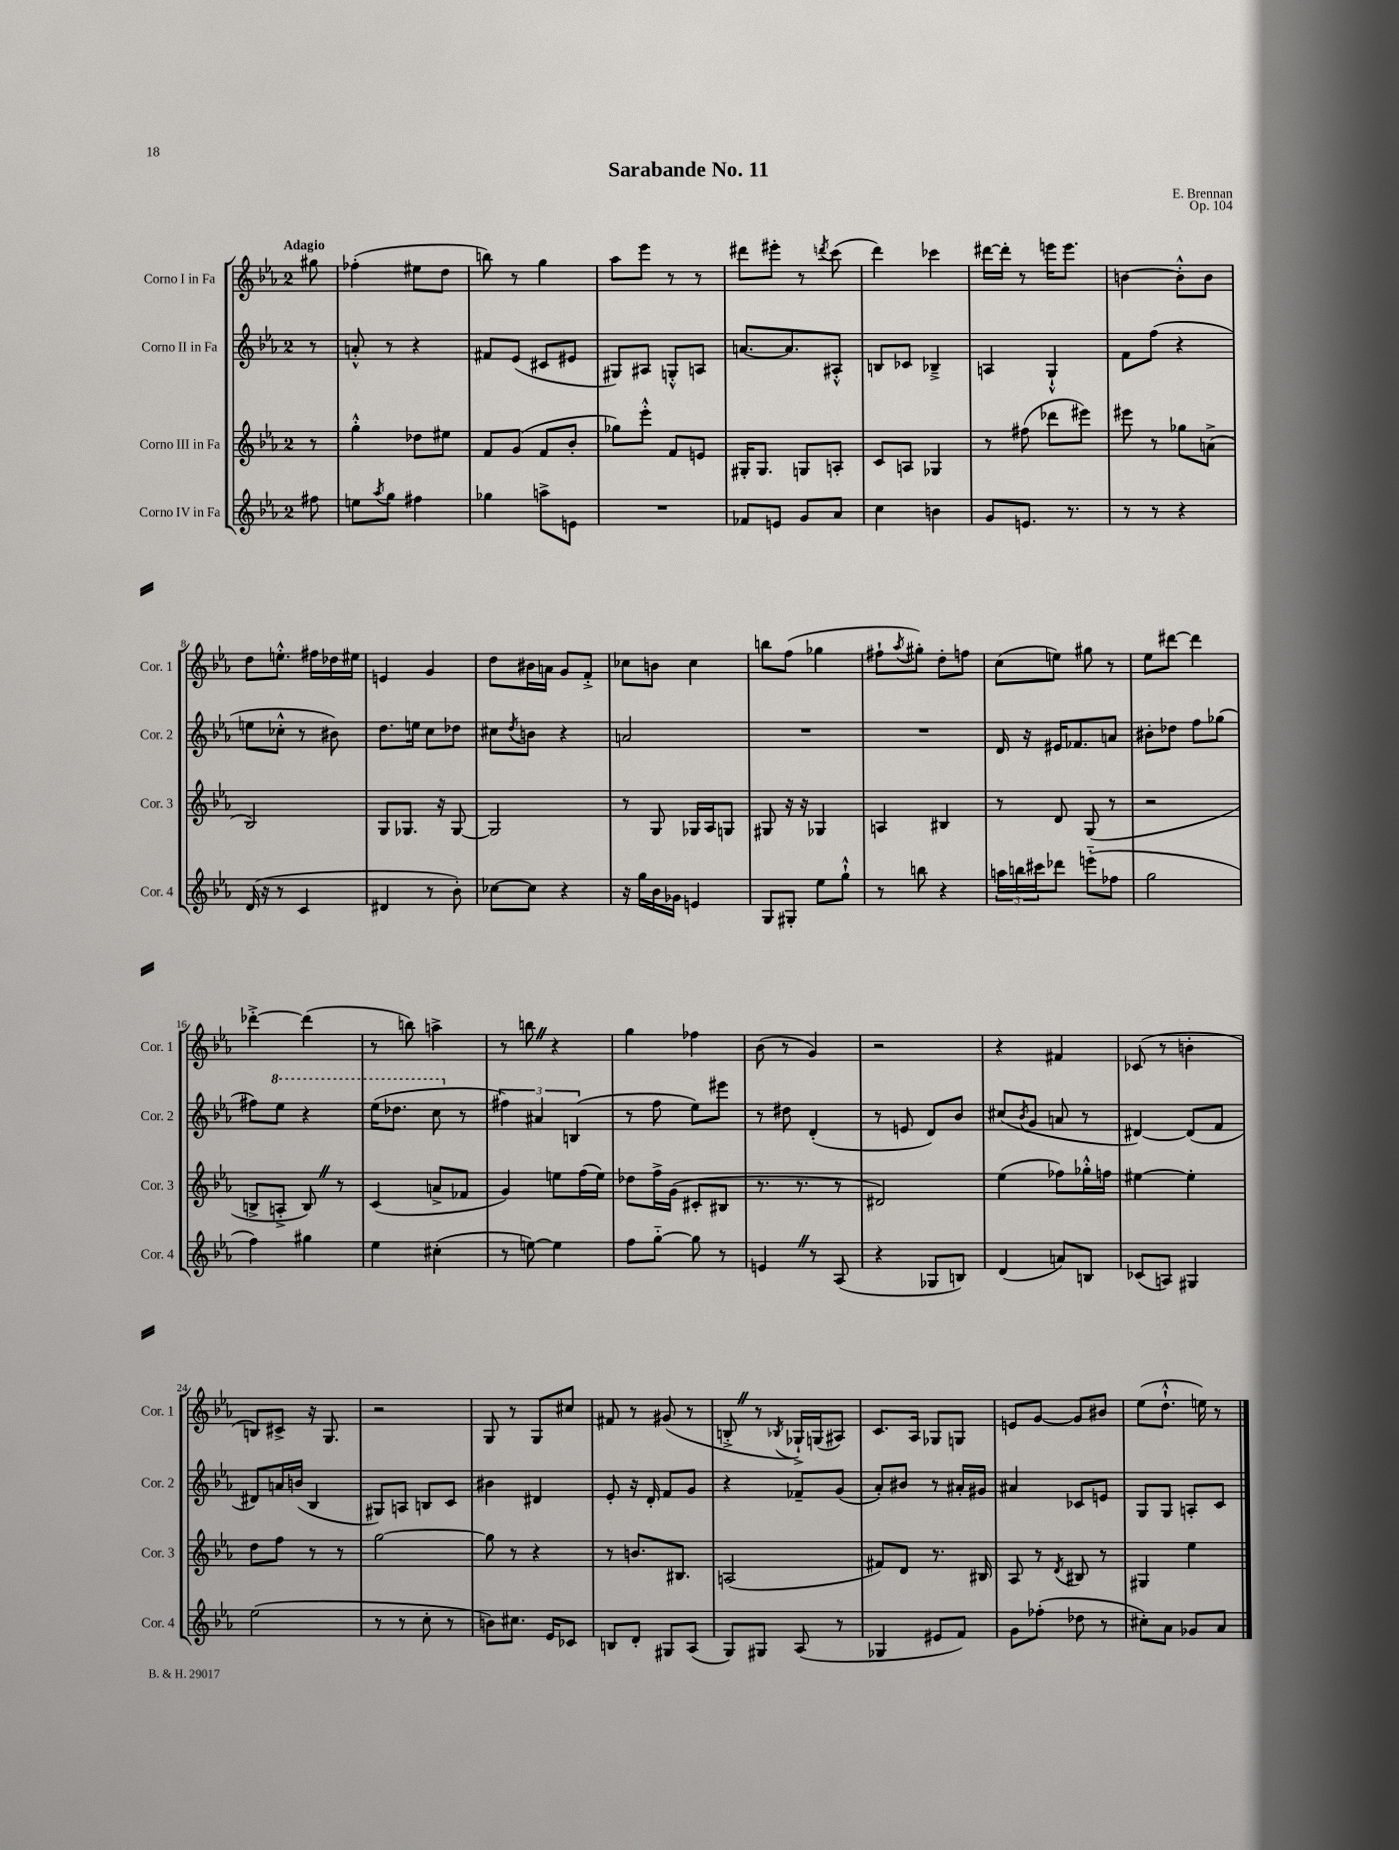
\header { title = "Sarabande No. 11" composer = "E. Brennan" opus = "Op. 104" }
<<
\new StaffGroup <<
\new Staff = "s0" \with { instrumentName = "Corno I in Fa" shortInstrumentName = "Cor. 1" } {
    \clef treble \key ees \major \once \override Staff.TimeSignature.style = #'single-digit \time 2/4 \partial 8 \tempo "Adagio"
    gis''8 |
    fes''4-.( eis''8 d''8 |
    b''8) r8 g''4 |
    aes''8 ees'''8 r8 r8 |
    dis'''8 eis'''8-. r8 \acciaccatura { d'''8 } c'''8( |
    d'''4) ces'''4 |
    dis'''16~ dis'''16-. r8 e'''16 e'''8. |
    b'4~ b'8-.-^ b'8 |
    d''8 e''8.-.-^ fis''16 des''16 eis''16 |
    e'4 g'4 |
    d''8 bis'16 a'16 g'8 f'8-.-> |
    ces''8 b'8 ces''4 |
    b''8 f''8( ges''4 |
    fis''8-! \acciaccatura { aes''8 } gis''8-.) d''8-. f''8 |
    c''8( e''8) gis''8 r8 |
    ees''8 dis'''8~ dis'''4 |
    des'''4~-.-> des'''4( |
    r8 b''8) a''4-> |
    r8 b''8 \once \override BreathingSign.text = \markup { \musicglyph "scripts.caesura.straight" } \breathe r4 |
    g''4 fes''4 |
    bes'8( r8 g'4) |
    r2 |
    r4 fis'4 |
    ces'8( r8 b'4-. |
    b8) cis'8-> r16 g8. |
    r2 |
    g8 r8 g8 cis''8 |
    fis'8 r8 gis'8( r8 |
    b8-.-> \once \override BreathingSign.text = \markup { \musicglyph "scripts.caesura.straight" } \breathe r8 \acciaccatura { bes8 } ges16-!->) g16( ais8) |
    c'8. aes16 ges8 g8 |
    e'8 g'8~ g'8 bis'8 |
    ees''8( d''8.-!-^ e''16) r8 \bar "|." |
}
\new Staff = "s1" \with { instrumentName = "Corno II in Fa" shortInstrumentName = "Cor. 2" } {
    \clef treble \key ees \major \once \override Staff.TimeSignature.style = #'single-digit \time 2/4 \partial 8
    r8 |
    a'8-.-^ r8 r4 |
    fis'8 ees'8( cis'8 eis'8 |
    gis8) ais8 g8-.-^ a8 |
    a'8.~ a'8. ais8-.-^ |
    b8 ces'8 bes4---> |
    a4 g4-!-^ |
    f'8 f''8( r4 |
    e''8 ces''8-.-^ r8 bis'8) |
    d''8. e''16 c''8 des''8 |
    cis''8 \acciaccatura { d''8 } b'8 r4 |
    a'2 |
    R2 |
    R2 |
    d'16 r16 eis'16 fes'8. a'8 |
    bis'8-. des''8 f''8 ges''8( |
    fis''8) \ottava #1 ees'''8 r4 |
    ees'''16( des'''8. c'''8 \ottava #0 r8 |
    \tuplet 3/2 { fis''4) ais'4 b4( } |
    r8 f''8 ees''8) eis'''8 |
    r8 dis''8 d'4-.( |
    r8 e'8 d'8) bes'8 |
    cis''8( \acciaccatura { bes'8 } g'8 a'8 r8 |
    dis'4~) dis'8( f'8 |
    dis'8) a'16 b'16( bes4 |
    gis8) a8 b8 c'8 |
    bis'4 dis'4 |
    ees'8-. r16 d'16-. f'8 g'8 |
    r4 fes'8-- g'8( |
    aes'8-.) bis'8 r8 ais'16-. gis'16 |
    ais'4 ces'8 e'8 |
    g8 g8 a8-. c'8 \bar "|." |
}
\new Staff = "s2" \with { instrumentName = "Corno III in Fa" shortInstrumentName = "Cor. 3" } {
    \clef treble \key ees \major \once \override Staff.TimeSignature.style = #'single-digit \time 2/4 \partial 8
    r8 |
    g''4-.-^ des''8 eis''8 |
    f'8 g'8( f'8 bes'8-. |
    ges''8) ees'''8-.-^ f'8 e'8 |
    gis16-. gis8. g8 a8-. |
    c'8 a8 ges4 |
    r8 fis''8( des'''8 eis'''8) |
    eis'''8 r8 ges''8 a'8->( |
    bes2) |
    g8 ges8. r16 ges8~ |
    ges2 |
    r8 g8 ges16 aes16 g8 |
    gis8 r16 r16 ges4 |
    a4 bis4 |
    r8 d'8 g8( r8 |
    r2 |
    b8-> a8-.-> b8) \once \override BreathingSign.text = \markup { \musicglyph "scripts.caesura.straight" } \breathe r8 |
    c'4( a'8-> fes'8 |
    g'4) e''8 f''16( e''16) |
    des''8 f''16-> g'16( cis'8-. bis8 |
    r8. r8. r8 |
    dis'2) |
    ees''4( fes''8) ges''16-.-^ f''16 |
    eis''4~ eis''4-. |
    d''8 f''8 r8 r8 |
    g''2~ |
    g''8 r8 r4 |
    r8 b'8. bis8. |
    a2( |
    fis'8) d'8 r8. bis16 |
    aes8 r8 \acciaccatura { d'8 } bis8 r8 |
    gis4 ees''4 \bar "|." |
}
\new Staff = "s3" \with { instrumentName = "Corno IV in Fa" shortInstrumentName = "Cor. 4" } {
    \clef treble \key ees \major \once \override Staff.TimeSignature.style = #'single-digit \time 2/4 \partial 8
    fis''8 |
    e''8 \acciaccatura { aes''8 } g''8 fis''4 |
    ges''4 a''8-> e'8 |
    R2 |
    fes'8 e'8 g'8 aes'8 |
    c''4 b'4 |
    g'8 e'8. r8. |
    r8 r8 r4 |
    d'16( r16 r8 c'4 |
    dis'4 r8 bes'8-.) |
    ces''8~ ces''8 r4 |
    r16 g''16 bes'16 ges'16 e'4 |
    g8 gis8-. ees''8 g''8-!-^ |
    r8 b''8 r4 |
    \tuplet 3/2 { a''16 b''16 cis'''16 } des'''8 e'''8-_( fes''8 |
    g''2 |
    f''4) gis''4 |
    ees''4 cis''4-.( |
    r8 e''8~) e''4 |
    f''8 g''8~-_ g''8 r8 |
    e'4 \once \override BreathingSign.text = \markup { \musicglyph "scripts.caesura.straight" } \breathe r8 aes8( |
    r4 ges8 b8) |
    d'4( a'8) b8 |
    ces'8( a8) gis4 |
    ees''2( |
    r8 r8 c''8-. r8 |
    b'8) cis''8. ees'16 ces'8 |
    b8 d'8-. gis8 aes8( |
    g8) gis8 aes8( r8 |
    ges4 eis'8 f'8) |
    g'8 fes''8-.( des''8 r8 |
    cis''8-.) aes'8 ges'8 aes'8 \bar "|." |
}
>>
>>
